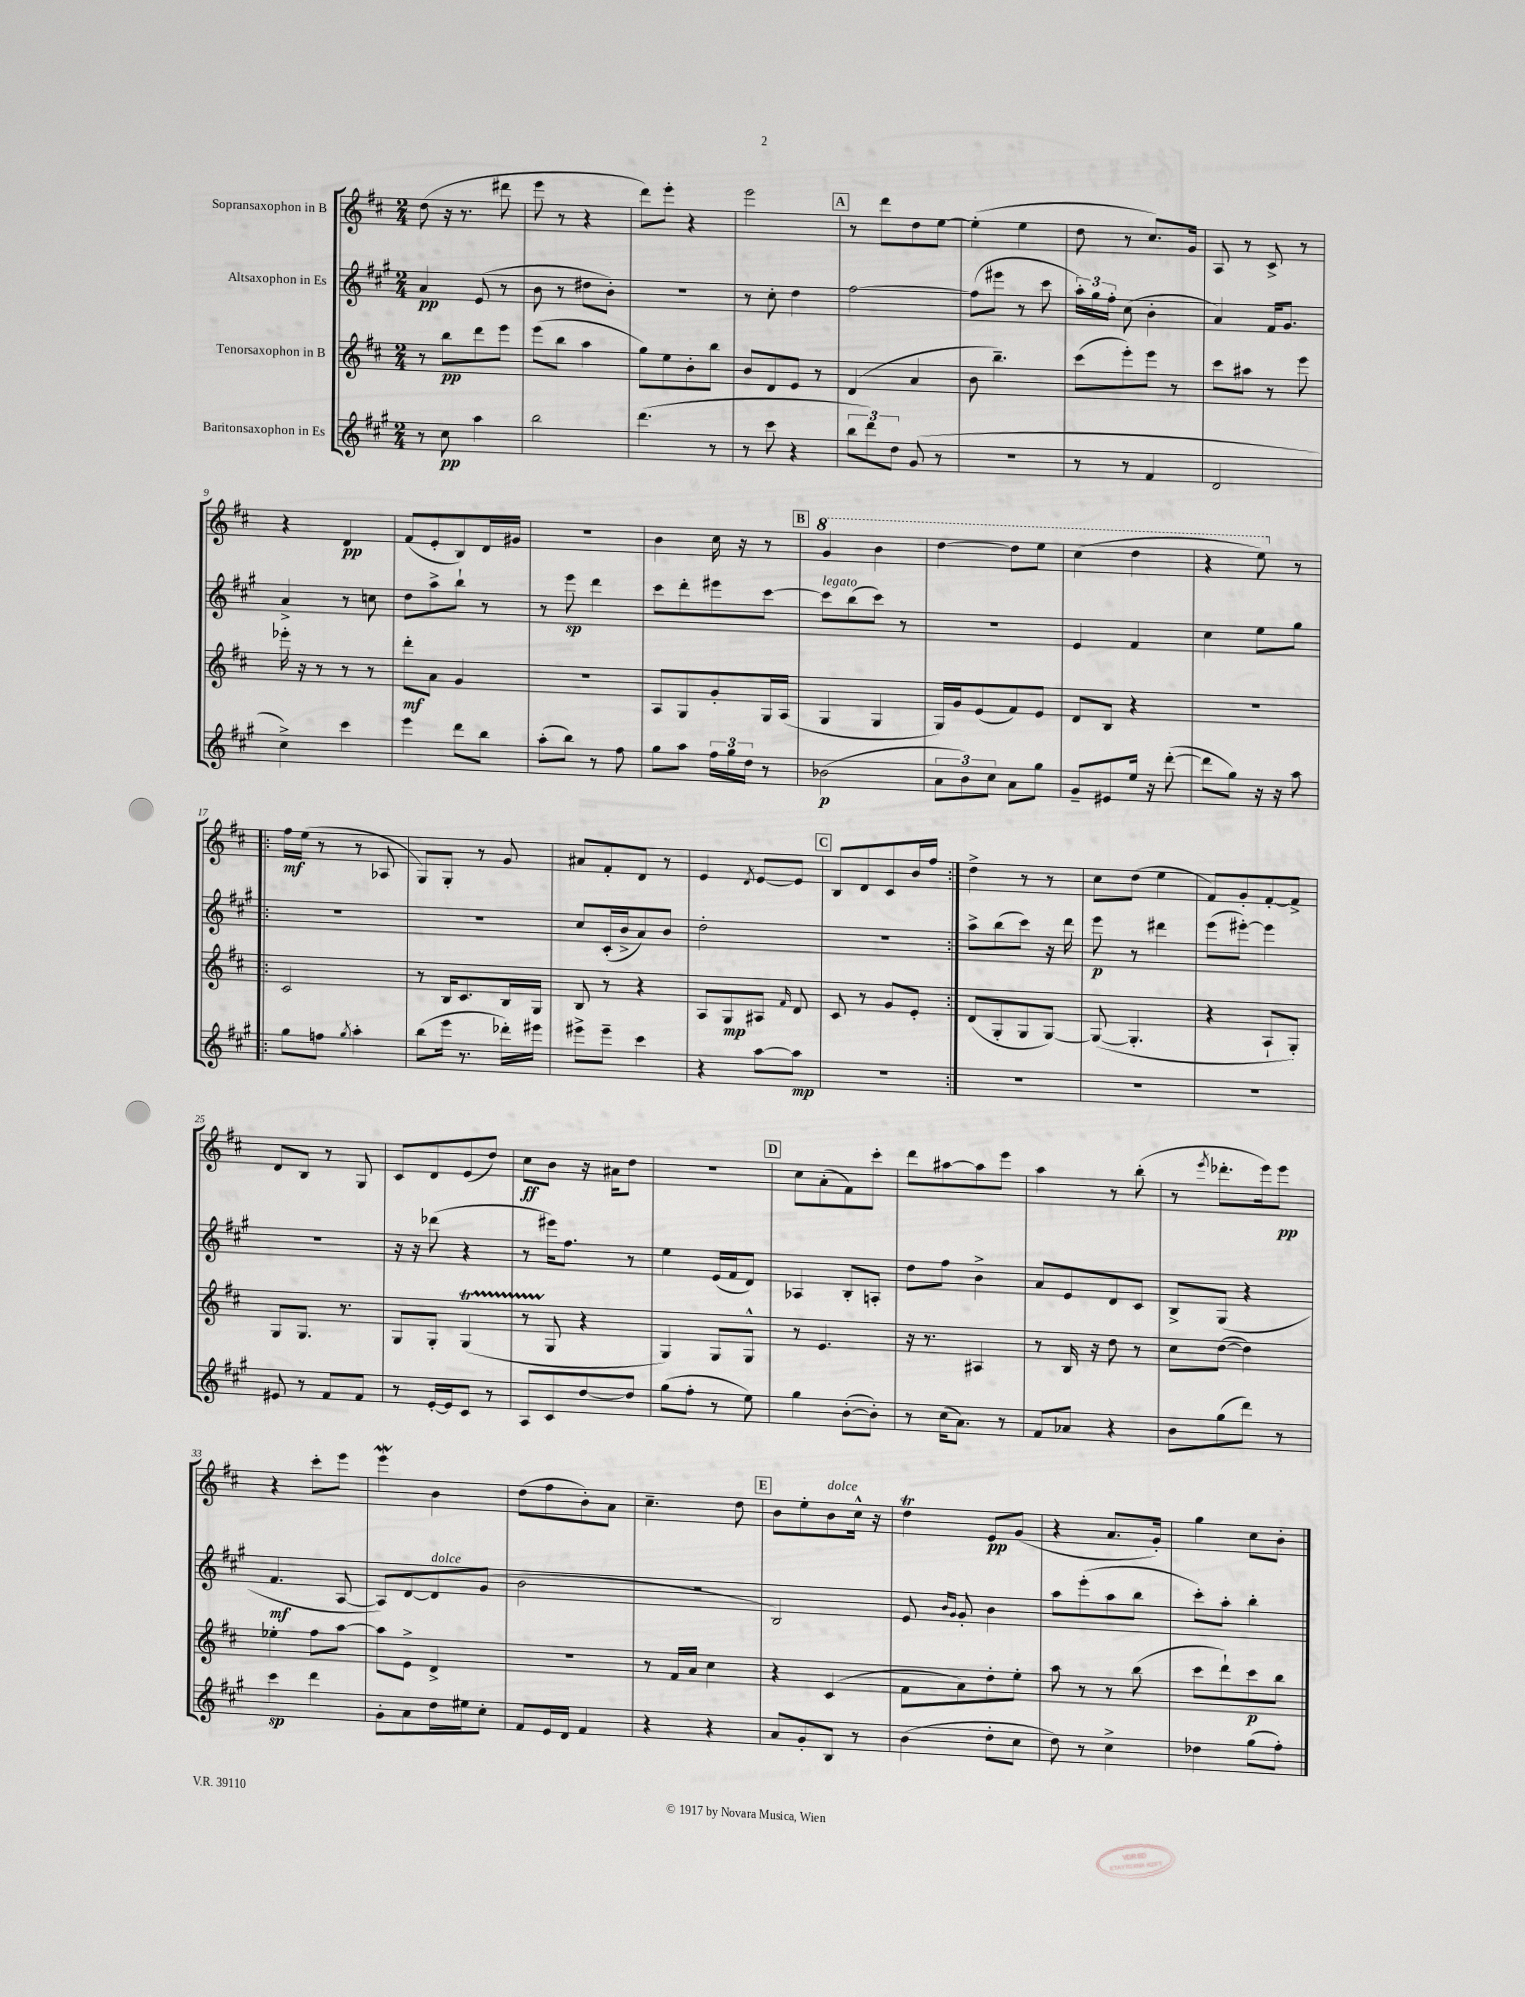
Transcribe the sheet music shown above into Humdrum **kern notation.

**kern	**kern	**kern	**kern
*staff4	*staff3	*staff2	*staff1
*clefG2	*clefG2	*clefG2	*clefG2
*k[f#c#g#]	*k[f#c#]	*k[f#c#g#]	*k[f#c#]
*M2/4	*M2/4	*M2/4	*M2/4
8r	8r	4a/	(8dd\
8cc#\	8bb\L	.	16r
.	.	.	8.r
4aa\	8ddd\	(8e/	.
.	8eee\J	8r	8ddd#\
=	=	=	=
2bb\	(8eee\L	8b\	8eee\
.	8bb\J	8r	8r
.	4aa\	8dd#\L	4r
.	.	8b'\J)	.
=	=	=	=
(4.ddd\	8gg\L)	2r	8ddd\L)
.	8ee\	.	8eee'\J
.	8b'\	.	4r
8r	8bb\J	.	.
=	=	=	=
8r	8b/L	8r	2eee\
8ccc#\	8d/	8cc#'\	.
4r	8e/J	4dd\	.
.	8r	.	.
=	=	=	=
12bb\L	(4d/	[2ff#\	8r
12ddd\)	.	.	.
.	.	.	8ddd\L
12dd\J	.	.	.
(8g#/	4a/	.	8dd\
8r	.	.	[8ee\J
=	=	=	=
2r	8b\	(8ff#\]L	(4ee'\]
.	4.bb~\)	8eee#\J	.
.	.	8r	4ee\
.	.	8ccc#\	.
=	=	=	=
8r	(8ccc#\L	24aa'\LL)	8dd\
.	.	24gg#\	.
.	.	24ff#'\JJ	.
8r	8eee'\)	(8cc#\	8r
4f#/	8eee\J	4b'\	8.cc#/L)
.	8r	.	.
.	.	.	16g/Jk
=	=	=	=
2d/	8ccc#\L	4a/)	8A/
.	8aa#\J	.	8r
.	8r	16f#/LK	8c#^/
.	.	8.g#/J	.
.	8eee\	.	8r
=	=	=	=
4cc#^\)	16eee-'\	4a^/	4r
.	16r	.	.
.	8r	.	.
4ccc#\	8r	8r	4d/
.	8r	8cc\	.
=	=	=	=
4eee\	8ddd'\L	8dd\L	(8f#/L
.	8a\J	8aa^\	8e'/
8ddd\L	4g/	8bb`\J	8B/)
8bb\J	.	8r	16d/L
.	.	.	16g#/JJ
=	=	=	=
(8aa'\L	2r	8r	2r
8bb\J)	.	8eee\	.
8r	.	4ddd\	.
8ff#\	.	.	.
=	=	=	=
8gg#\L	8A/L	8ccc#\L	4b\
8aa\J	8G/	8ddd'\	.
24ff#\LL	8g'/	8eee#\	16cc#\
24gg#\	.	.	.
.	.	.	16r
24dd\JJ	.	.	.
8r	16G/L	[8ccc#\J	8r
.	(16A/JJ	.	.
=	=	=	=
(2b-\	4G/	8ccc#\]L	4gg/
.	.	(8bb\	.
.	4G/	8ccc#\J)	4bb\
.	.	8r	.
=	=	=	=
12a\L	16G/LL)	2r	[4ddd\
.	16g/J	.	.
12b\)	.	.	.
.	(8e/	.	.
12cc#\J	.	.	.
8a\L	8f#/)	.	8ddd\]L
8gg#\J	8e/J	.	8eee\J
=	=	=	=
8g#~/L	8d/L	4e/	(4ccc#\
8e#/	8B/J	.	.
16ee/Jk	4r	4f#/	4ddd\
16r	.	.	.
([8ddd'\	.	.	.
=	=	=	=
8ddd\]L	2r	4cc#\	4r
8gg#\J)	.	.	.
16r	.	8ee\L	8eee\)
16r	.	.	.
8aa\	.	8gg#\J	8r
=!|:	=!|:	=!|:	=!|:
8gg#\L	2c#/	2r	16ff#\LL
.	.	.	(16ee\JJ
8ff\J	.	.	8r
8qgg#/	.	.	.
4aa'\	.	.	8r
.	.	.	8A-/
=	=	=	=
(8bb\L	8r	2r	8G/L)
16eee\Jk	16B/LK	.	8G'/J
8.r	8.c#/	.	.
.	.	.	8r
16ddd-'\LL)	16B/L	.	8g/
16eee#\JJ	16G/JJ	.	.
=	=	=	=
8eee#^\L	8B/	8cc#/L	8a#/L
8eee#~\J	8r	(16c#'/L	8f#'/
.	.	16b^/J	.
4ccc#\	4r	8a/)	8d/J
.	.	8b/J	8r
=	=	=	=
4r	8A/L	2dd'\	4e/
.	8G/	.	.
.	.	.	8qd/
[8aa\L	8A#/J	.	[8e/L
.	16qqf#/	.	.
8aa\]J	8d/	.	8e/]J
=	=	=	=
2r	8c#/	2r	8B/L
.	8r	.	8d/
.	8g/L	.	8c#/
.	8e'/J	.	16b/L
.	.	.	16ff#/JJ
=:|!	=:|!	=:|!	=:|!
2r	(8d/L	8aa^\L	4dd^\
.	8G'/	(8bb\	.
.	8G/	8ccc#\J)	8r
.	[8G/J)	16r	8r
.	.	16ddd\	.
=	=	=	=
2r	(8G/_	8eee\	8cc#\L
.	4.G'/]	8r	(8dd\J
.	.	4ddd#\	4ee\
=	=	=	=
2r	4r	(8eee\L	8f#/L)
.	.	[8eee#'\J)	8g'/
.	8A`/L	4eee#\]	[8f#'/
.	8G'/J)	.	8f#^/]J
=	=	=	=
8e#/	8G/L	2r	8d/L
8r	8.G/J	.	8B/J
8f#/L	.	.	8r
.	8.r	.	.
8f#/J	.	.	8G/
=	=	=	=
8r	8G/L	16r	8c#/L
.	.	16r	.
[16e'/LL	8G'/J	(8ddd-\	8d/
16e/]J	.	.	.
8c#/J	(4G/	4r	(8e/
8r	.	.	8dd/J)
=	=	=	=
8A/L	8r	8r	8cc#\L
8c#/	8G/	16eee#\LK)	8b\J
.	.	8.ff#\J	.
[8dd/	4r	.	16r
.	.	.	16a#\LK
8dd/]J	.	8r	8dd\J
=	=	=	=
(8gg#\L	4G/)	4ee\	2r
8ff#'\J	.	.	.
8r	8G/L	(16e/LL	.
.	.	16f#/J	.
8ee\)	8G^^/J	8d/J)	.
=	=	=	=
4gg#\	8r	4A-/	8cc#\L
.	4.e/	.	(8a'\
([8b'\L	.	8B'/L	8f#\)
8b'\]J)	.	8A'/J	8ccc#'\J
=	=	=	=
8r	16r	8dd\L	8ddd\L
.	8.r	.	.
(16cc#\LK	.	8ff#\J	[8aa#\
8.a\J)	.	.	.
.	4A#/	4b^\	8aa#\]
8r	.	.	8eee\J
=	=	=	=
8f#/L	8r	8a/L	4aa\
8a-/J	16B/	8e/	.
.	16r	.	.
4r	8dd\	8d/	8r
.	8r	8c#/J	(8bb'\
=	=	=	=
8b\L	8cc#\L	8B^/L	8r
.	.	.	8qeee/
(8gg#\	([8dd\J	(8G#/J	8.ddd-'\L
8ddd\J)	4dd\])	4r	.
.	.	.	16eee\k)
8r	.	.	8eee\J
=	=	=	=
4ccc#\	4ee-'\	4.f#/	4r
4ddd\	8ff#\L	.	8ccc#'\L
.	[8aa\J	[8A/	8eee\J
=	=	=	=
8g#'\L	8aa\]L	8A/]L)	4eee\
8a\	8e^\J	[8d/	.
16dd\L	4d^/	8d/]	4b\
16ee#\J	.	.	.
8cc#'\J	.	(8g#/J	.
=	=	=	=
8f#/L	2r	2b\	(8dd\L
16e/L	.	.	8ff#\
16d/JJ	.	.	.
4f#/	.	.	8b'\)
.	.	.	8a\J
=	=	=	=
4r	8r	2r	4.cc#~\
.	16f#/LL	.	.
.	16a/JJ	.	.
4r	4cc#\	.	.
.	.	.	8dd\
=	=	=	=
8a/L	4r	2B/)	8b\L
8g#'/	.	.	8ee'\
8B/J	(4c#/	.	8b\
8r	.	.	16cc#^^\Jk
.	.	.	16r
=	=	=	=
(4b\	8f#\L	8e/	4dd\
.	.	16qqb/LL	.
.	.	16qqg#/JJ	.
.	8a\)	8g#'/	.
8dd'\L	8dd'\	4b\	8e/L
8cc#\J	8ee'\J	.	(8g/J
=	=	=	=
8dd\)	8aa\	8aa\L	4r
8r	8r	(8eee'\	.
4cc#^\	8r	8aa\	8.a/L
.	(8bb\	8bb\J	.
.	.	.	16g'/Jk)
=	=	=	=
4dd-\	8ccc#\L	8ccc#'\L)	4gg\
.	8ddd`\)	8aa'\J	.
(8gg#\L	8ccc#\	4bb'\	8cc#\L
8ff#'\J)	8bb\J	.	8b'\J
==	==	==	==
*-	*-	*-	*-
